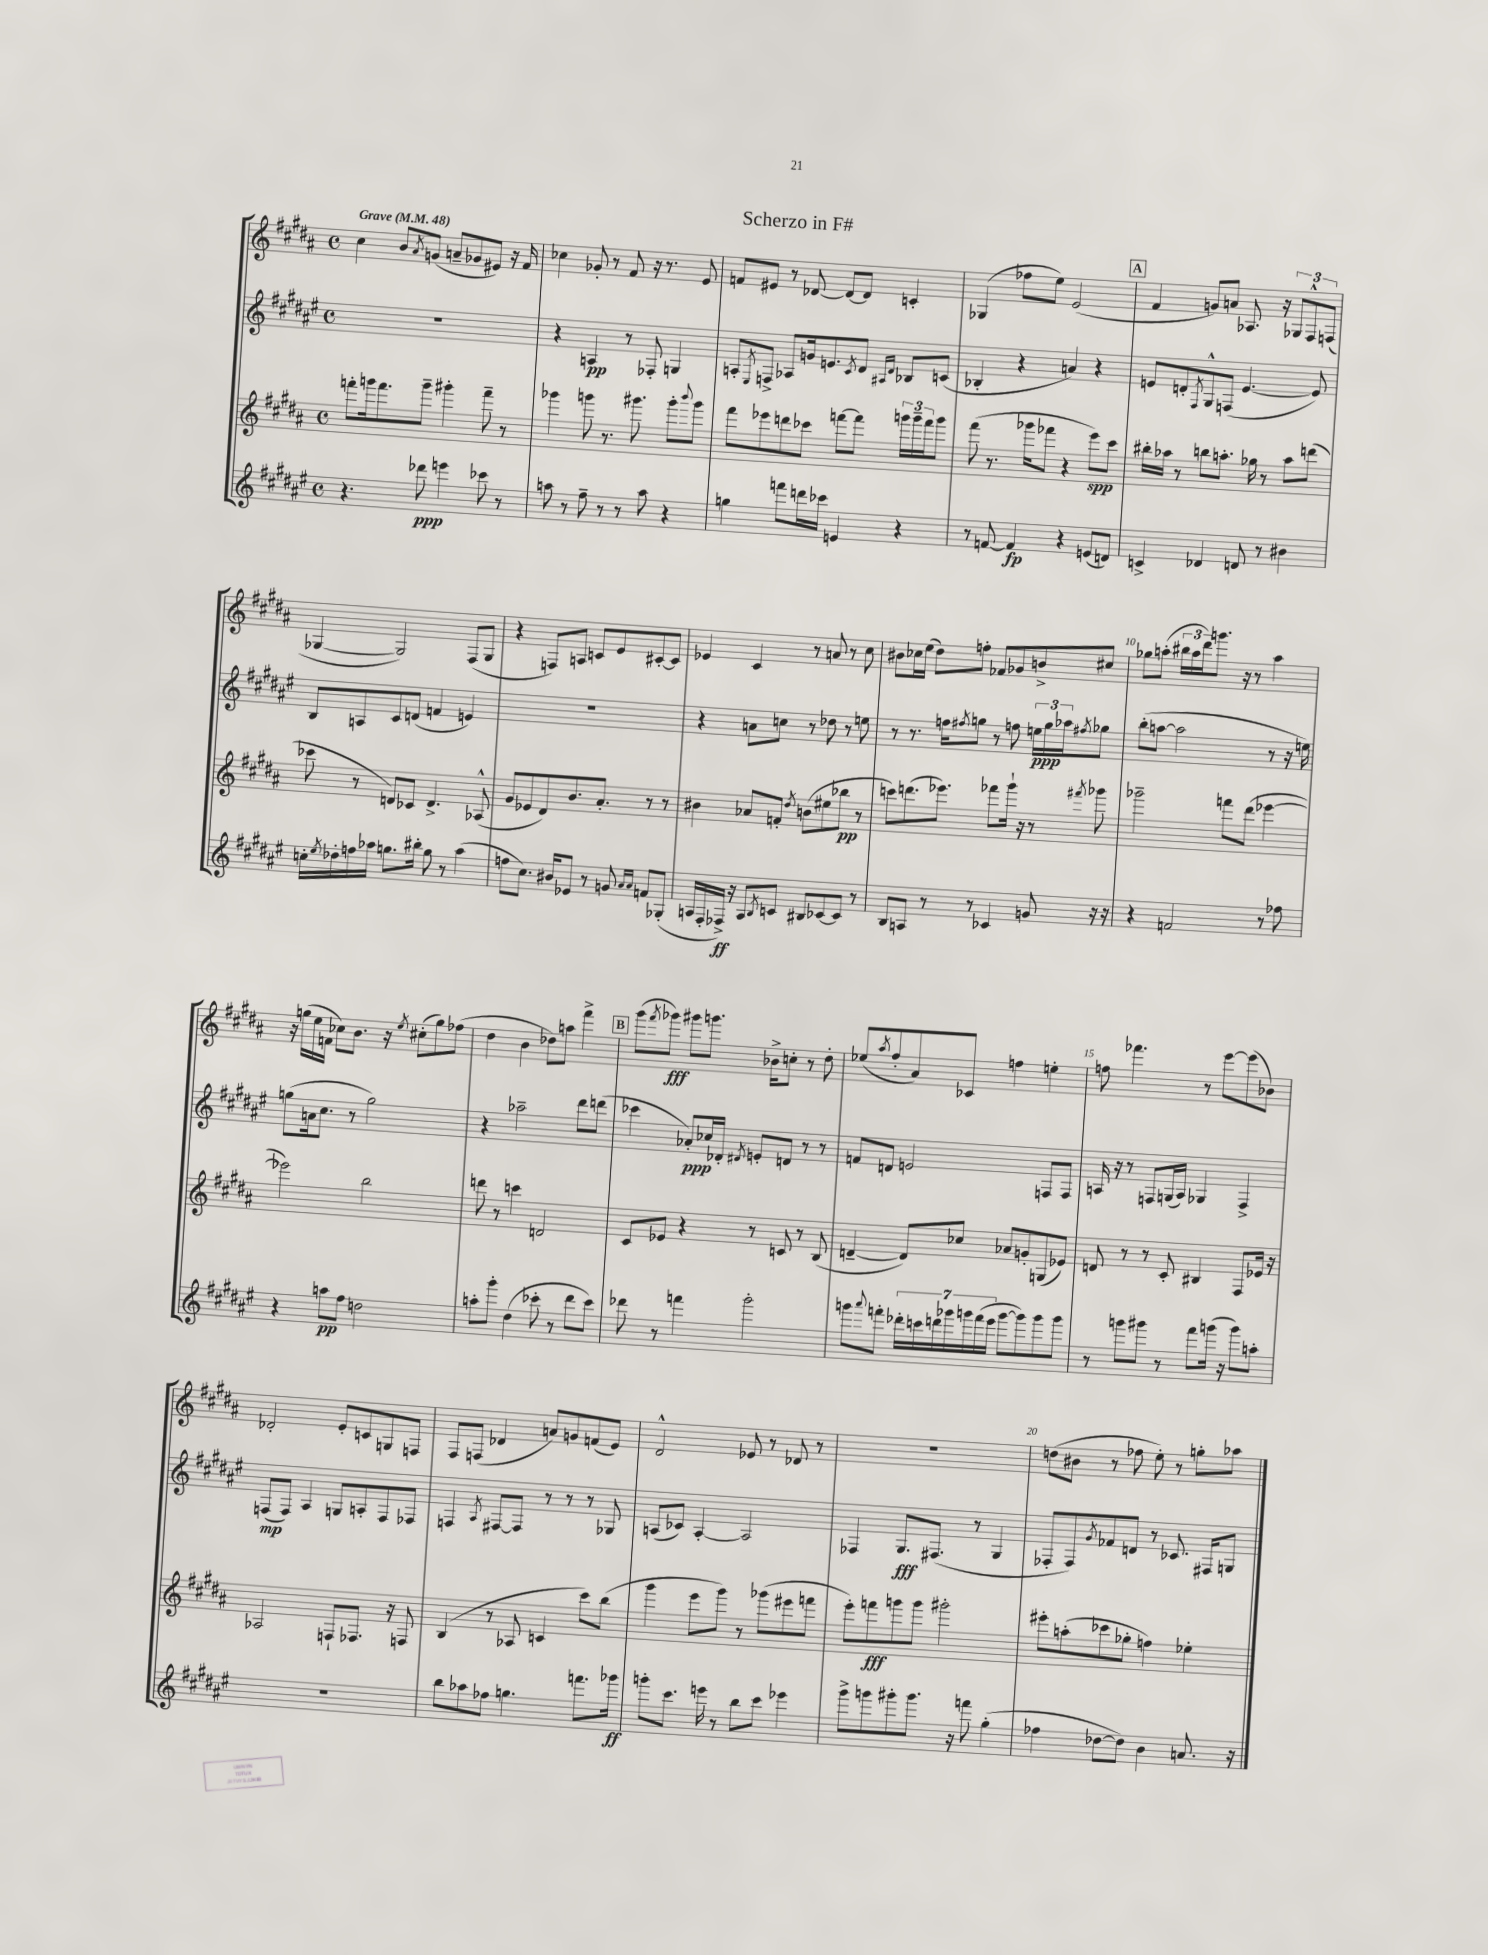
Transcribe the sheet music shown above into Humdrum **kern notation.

**kern	**dynam	**kern	**dynam	**kern	**dynam	**kern	**dynam
*part4	*part4	*part3	*part3	*part2	*part2	*part1	*part1
*staff4	*staff4	*staff3	*staff3	*staff2	*staff2	*staff1	*staff1
*clefG2	*	*clefG2	*	*clefG2	*	*clefG2	*
*k[f#c#g#d#a#e#]	*	*k[f#c#g#d#a#]	*	*k[f#c#g#d#a#e#]	*	*k[f#c#g#d#a#]	*
*M4/4	*	*M4/4	*	*M4/4	*	*M4/4	*
*met(c)	*	*met(c)	*	*met(c)	*	*met(c)	*
*MM48	*	*MM48	*	*MM48	*	*MM48	*
=1	=1	=1	=1	=1	=1	=1	=1
!	!	!	!	!	!	!LO:TX:a:B:t=Grave	!
4.r	.	8fffn'\L	.	1r	.	4cc#\	.
.	.	16gggn\k	.	.	.	.	.
.	.	8.fff\	.	.	.	.	.
.	.	.	.	.	.	8b/L	.
.	.	.	.	.	.	8qa#/	.
8ddd-X\	ppp	8ggg~\J	.	.	.	(8gn/J	.
4eeen\	.	4ggg#X'\	.	.	.	8an~/L	.
.	.	.	.	.	.	8g-X/	.
8ccc-X\	.	8fff~\	.	.	.	8e#X/J)	.
8r	.	8r	.	.	.	16r	.
.	.	.	.	.	.	16f#/	.
=2	=2	=2	=2	=2	=2	=2	=2
8aan\	.	4ggg-X\	.	4r	.	4cc-X\	.
8r	.	.	.	.	.	.	.
8ff#~\	.	8gggn\	.	4An/	pp	8g-X'/	.
8r	.	8.r	.	.	.	8r	.
8r	.	.	.	8r	.	8f#/	.
.	.	8.ggg#X\	.	.	.	.	.
8aa\	.	.	.	8F-X'/	.	16r	.
.	.	.	.	.	.	8.r	.
4r	.	8ggg#'\L	.	4Gn/	.	.	.
.	.	8qqbbb/	.	.	.	.	.
.	.	8ggg#\J	.	.	.	8e/	.
=3	=3	=3	=3	=3	=3	=3	=3
4ggn\	.	8fff#\L	.	8An'/L	.	8fn/L	.
.	.	.	.	8qE#/	.	.	.
.	.	8eee-X\	.	8Fn^/J	.	8e#X/J	.
8fffn\L	.	8dddn\	.	8A-X/L	.	8r	.
16dddn\L	.	8ccc-X\J	.	16gn/k	.	[8d-X/	.
16ccc-X\JJ	.	.	.	8.en/	.	.	.
4en/	.	[8fffn\L	.	.	.	8d-/L_	.
.	.	.	.	8qc#/	.	.	.
.	.	8fff\J]	.	8d#/J	.	8d-/J]	.
.	.	.	.	16qqA#X/LL	.	.	.
.	.	.	.	16qqd#/JJ	.	.	.
4r	.	24gggn\LL	.	8B-X/L	.	4cn'/	.
.	.	24ggg~\	.	.	.	.	.
.	.	24fff\J	.	.	.	.	.
.	.	8ggg\J	.	(8cn/J	.	.	.
=4	=4	=4	=4	=4	=4	=4	=4
8r	.	(8fff#\	.	4B-X'/	.	(4G-X/	.
[8fn/	.	8.r	.	.	.	.	.
4f/]	fp	.	.	4r	.	8ff-X\L	.
.	.	16ggg-X\KL	.	.	.	.	.
.	.	8fff-X\J	.	.	.	8ee\J)	.
4r	.	4r	.	4an/)	.	(2e/	.
(8en/L	.	8eee\L)	spp	4r	.	.	.
8dn/J)	.	8ccc#\J	.	.	.	.	.
!!LO:REH:place=s1:t=A
=5	=5	=5	=5	=5	=5	=5	=5
4cn^/	.	16bb#X'\LL	.	8en/L	.	4f#/	.
.	.	16aa-X\JJ	.	.	.	.	.
.	.	8r	.	8dn'/	.	.	.
.	.	.	.	8qF#/	.	.	.
4d-X/	.	8bbn\L	.	8G#^^/	.	8gn/L)	.
.	.	8.aan'\J	.	(8Fn/J	.	8an/J	.
8dn/	.	.	.	[4.e/	.	8.A-X/	.
.	.	16gg-X\	.	.	.	.	.
8r	.	8r	.	.	.	.	.
.	.	.	.	.	.	16r	.
4b#X\	.	8aa\L	.	.	.	12G-X/L	.
.	.	.	.	.	.	12F#^^/	.
.	.	(8dddn\J	.	8e/])	.	.	.
.	.	.	.	.	.	(12Fn/J	.
!!LO:LB:g=z
=6	=6	=6	=6	=6	=6	=6	=6
16ccn'\LL	.	8ccc-X\	.	8B/L	.	[4G-X/	.
8qee#/	.	.	.	.	.	.	.
16dd-X'\	.	.	.	.	.	.	.
16ffn\	.	8r	.	8An/	.	.	.
16aa-X\JJ	.	.	.	.	.	.	.
8.ggn\L	.	8dn/L)	.	8c#/	.	2G-/])	.
.	.	8c-X/J	.	(8dn/J	.	.	.
16bb#X'\Jk	.	.	.	.	.	.	.
8gg\	.	4.d^/	.	4fn/	.	.	.
8r	.	.	.	.	.	.	.
(4aa-\	.	.	.	4en/)	.	(8F#/L	.
.	.	(8A-X^^/	.	.	.	8G-/J	.
=7	=7	=7	=7	=7	=7	=7	=7
8ffn\L	.	8g#/L	.	1r	.	4r	.
8.cc#\J)	.	8e-X/	.	.	.	.	.
.	.	8d#/)	.	.	.	8Fn/L)	.
16b#X/KL	.	.	.	.	.	.	.
8e-X/J	.	8.b/	.	.	.	8An/J	.
8r	.	.	.	.	.	8cn/L	.
.	.	8.a#'/J	.	.	.	.	.
8gn/	.	.	.	.	.	8e/	.
16qqa#/LL	.	.	.	.	.	.	.
16qqa#/JJ	.	.	.	.	.	.	.
8fn/L	.	8r	.	.	.	[8c#X'/	.
(8G-X'/J	.	8r	.	.	.	8c#/J]	.
=8	=8	=8	=8	=8	=8	=8	=8
16An/LL	.	4b#X\	.	4r	.	4e-X/	.
16F#'/	.	.	.	.	.	.	.
16F-X^/JJ)	ff	.	.	.	.	.	.
16r	.	.	.	.	.	.	.
8A/L	.	8a-X/L	.	8an\L	.	4c#/	.
8qB/	.	.	.	.	.	.	.
8cn/J	.	8fn'/J	.	8ccn\J	.	.	.
.	.	8qdd#/	.	.	.	.	.
8B#X/L	.	(8bn\L	.	8r	.	8r	.
[8c-X/	.	8ee#X\	.	8dd-X\	.	8an/	.
8c-/J]	.	8bb-X\J	pp	8r	.	8r	.
8r	.	8r	.	8een\	.	8cc#\	.
=9	=9	=9	=9	=9	=9	=9	=9
8B/L	.	8cccn\L)	.	8r	.	8b#X\L	.
8An/J	.	(8.dddn\	.	8.r	.	16cc-X\L	.
.	.	.	.	.	.	(16ee\JJ	.
8r	.	.	.	.	.	8dd#\L)	.
.	.	8.eee-X\J)	.	16ffn\KL	.	.	.
.	.	.	.	8qff#X/	.	.	.
8r	.	.	.	8ggn\J	.	8ffn'\J	.
4c-X/	.	8fff-X\L	.	8r	.	8f-X/L	.
.	.	16ggg#`\Jk	.	8ffn\	.	8g-X/	.
.	.	16r	.	.	.	.	.
8gn/	.	8r	.	24een\LL	ppp	8bn^/	.
.	.	.	.	24gg\	.	.	.
.	.	.	.	24aa-X\J	.	.	.
.	.	8qfff#X/	.	8qff#X/	.	.	.
16r	.	8ggg-X\	.	8gg-X\J	.	8cc#X/J	.
16r	.	.	.	.	.	.	.
=10	=10	=10	=10	=10	=10	=10	=10
4r	.	2ggg-X~\	.	(8bb'\L	.	8gg-X\L	.
.	.	.	.	[8aan\J	.	(8aan'\J	.
2fn/	.	.	.	2aa\]	.	24bb#X\LL	.
.	.	.	.	.	.	24aa\	.
.	.	.	.	.	.	24ddd#\J)	.
.	.	.	.	.	.	8.gggn\J	.
.	.	8fffn\L	.	.	.	.	.
.	.	.	.	.	.	16r	.
.	.	(8ddd#\J	.	.	.	8r	.
8r	.	[4eee-X\	.	8r	.	4aa\	.
8ff-X\	.	.	.	16r	.	.	.
.	.	.	.	16een\)	.	.	.
!!LO:LB:g=z
=11	=11	=11	=11	=11	=11	=11	=11
4r	.	2eee-X\])	.	(8ggn\L	.	16r	.
.	.	.	.	.	.	(16ggn\LL	.
.	.	.	.	16an\k	.	16ee\	.
.	.	.	.	8.cc#\J	.	16fn\JJ	.
8aan\L	pp	.	.	.	.	8cc-X\L)	.
8ff#\J	.	.	.	8r	.	8.b\J	.
2ddn\	.	2bb\	.	2gg\)	.	.	.
.	.	.	.	.	.	16r	.
.	.	.	.	.	.	8qee/	.
.	.	.	.	.	.	(8cc#X'\L	.
.	.	.	.	.	.	8gg\)	.
.	.	.	.	.	.	(8ff-X\J	.
=12	=12	=12	=12	=12	=12	=12	=12
8aan'\L	.	8dddn\	.	4r	.	4dd#\	.
8ggg#'\J	.	8r	.	.	.	.	.
(4dd#\	.	4cccn\	.	2aa-X~\	.	4b\	.
8ccc-X'\	.	2dn/	.	.	.	8dd-X\L)	.
8r	.	.	.	.	.	8aan\J	.
8ddd#\L	.	.	.	8ddd#\L	.	4fff#^\	.
8ccc-\J)	.	.	.	(8dddn\J	.	.	.
!!LO:REH:place=s1:t=B
=13	=13	=13	=13	=13	=13	=13	=13
8ddd-X\	.	8c#/L	.	4ccc-X\	.	(8ggg#\L	.
.	.	.	.	.	.	8qfff#/	.
8r	.	8e-X/J	.	.	.	8ggg-X\J)	fff
4fffn\	.	4r	.	8a-X'/L)	ppp	8ggg#X\L	.
.	.	.	.	16cc-X/L	.	8.gggn\J	.
.	.	.	.	16d-X'/JJ	.	.	.
.	.	.	.	8qd#X/	.	.	.
2ggg#'\	.	8r	.	8en'/L	.	.	.
.	.	.	.	.	.	16b-X^\KL	.
.	.	8cn/	.	8dn/J	.	8ccn'\J	.
.	.	8r	.	8r	.	8r	.
.	.	(8B/	.	8r	.	8dd#'\	.
=14	=14	=14	=14	=14	=14	=14	=14
8gggn\L	.	[4dn~/	.	8fn/L	.	(8ee-X/L	.
8qqaaa#/	.	.	.	.	.	8qaa#/	.
8fffn'\J	.	.	.	8dn/J	.	8ff#'/	.
28ddd-X'\LL	.	8d/L])	.	2en/	.	8a#/)	.
28cccn\	.	.	.	.	.	.	.
28dddn\	.	.	.	.	.	.	.
28ggg-X\	.	.	.	.	.	.	.
.	.	8cc-X/J	.	.	.	8c-X/J	.
28gggn\	.	.	.	.	.	.	.
(28fff\	.	.	.	.	.	.	.
28eee#\JJ	.	.	.	.	.	.	.
[8ggg\L	.	8a-X/L	.	.	.	4ffn\	.
8ggg\])	.	8gn'/	.	.	.	.	.
8ggg\	.	(8Gn/	.	8Fn/L	.	4een'\	.
8ggg\J	.	8e-X/J)	.	8F/J	.	.	.
=15	=15	=15	=15	=15	=15	=15	=15
8r	.	8dn/	.	16An/	.	8ffn\	.
.	.	.	.	16r	.	.	.
8gggn\L	.	8r	.	8r	.	4.fff-X\	.
8ggg#X\J	.	8r	.	8Fn/L	.	.	.
8r	.	8c#'/	.	(16Gn/L	.	.	.
.	.	.	.	16A/JJ)	.	.	.
8fff#\L	.	4B#X/	.	4G-X/	.	8r	.
(16gggn\Jk	.	.	.	.	.	[8eee\L	.
16r	.	.	.	.	.	.	.
8ggg\L)	.	8F#/L	.	4F^/	.	(8eee\]	.
8aan'\J	.	16e-X/Jk	.	.	.	8b-X\J)	.
.	.	16r	.	.	.	.	.
!!LO:LB:g=z
=16	=16	=16	=16	=16	=16	=16	=16
1r	.	2A-X/	.	(8Fn/L	mp	2d-X'/	.
.	.	.	.	8F/J)	.	.	.
.	.	.	.	4A#/	.	.	.
.	.	8Fn`/L	.	8Gn/L	.	8e'/L	.
.	.	8.F-X/J	.	8An'/	.	8cn/	.
.	.	.	.	8F/	.	8Gn/	.
.	.	16r	.	.	.	.	.
.	.	8Fn/	.	8F-X/J	.	8Fn/J	.
=17	=17	=17	=17	=17	=17	=17	=17
8bb\L	.	(4B/	.	4Fn/	.	8F#/L	.
8aa-X\	.	.	.	.	.	(8Fn/J	.
.	.	.	.	8qA#/	.	.	.
8ff-X\J	.	8r	.	[8F#X/L	.	4d-X/	.
4.ggn\	.	8A-X/	.	8F#/J]	.	.	.
.	.	4cn/	.	8r	.	8an/L)	.
.	.	.	.	8r	.	8gn/	.
8.fffn\L	.	8ccc#\L)	.	8r	.	(8fn/	.
.	.	(8bb\J	.	8G-X/	.	8e/J)	.
16ggg-X\Jk	ff	.	.	.	.	.	.
=18	=18	=18	=18	=18	=18	=18	=18
8gggn'\L	.	4ggg#\	.	(8An/L	.	2d#^^/	.
8.ccc#\J	.	.	.	8c-X/J)	.	.	.
.	.	8eee\L	.	[4A'/	.	.	.
16eeen\	.	.	.	.	.	.	.
8r	.	8ggg#\J)	.	.	.	.	.
8bb\L	.	8r	.	2A/]	.	8e-X/	.
8ccc#\J	.	(8ggg-X\L	.	.	.	8r	.
4eee-X\	.	8eee#X\	.	.	.	8d-X/	.
.	.	8fffn\J	.	.	.	8r	.
=19	=19	=19	=19	=19	=19	=19	=19
8ggg#^\L	.	8eee'\L)	.	4F-X/	.	1r	.
8gggn\	.	8fffn\	fff	.	.	.	.
8ggg#X'\	.	8gggn\	.	8.G#/L	fff	.	.
8.ggg#\J	.	8ggg\J	.	.	.	.	.
.	.	.	.	(8.F#X/J	.	.	.
.	.	2ggg#X'\	.	.	.	.	.
16r	.	.	.	.	.	.	.
8fffn\	.	.	.	8r	.	.	.
(4gg#'\	.	.	.	4G#/	.	.	.
=20	=20	=20	=20	=20	=20	=20	=20
4ff-X\	.	8eee#X'\L	.	8F-X'/L	.	(8ddn\L	.
.	.	(8aan'\	.	8F-/)	.	8b#X\J	.
.	.	.	.	8qg#/	.	.	.
[8dd-X\L	.	8ccc-X\	.	8f-X/	.	8r	.
8dd-\J])	.	8gg-X'\J	.	8dn/J	.	8ff-X\	.
4b\	.	4ffn\)	.	8r	.	8ee'\)	.
.	.	.	.	8.c-X/	.	8r	.
8.an/	.	4ee-X'\	.	.	.	8ggn'\L	.
.	.	.	.	16F#X/KL	.	.	.
.	.	.	.	8Gn/J	.	8aa-X\J	.
16r	.	.	.	.	.	.	.
==	==	==	==	==	==	==	==
*-	*-	*-	*-	*-	*-	*-	*-
